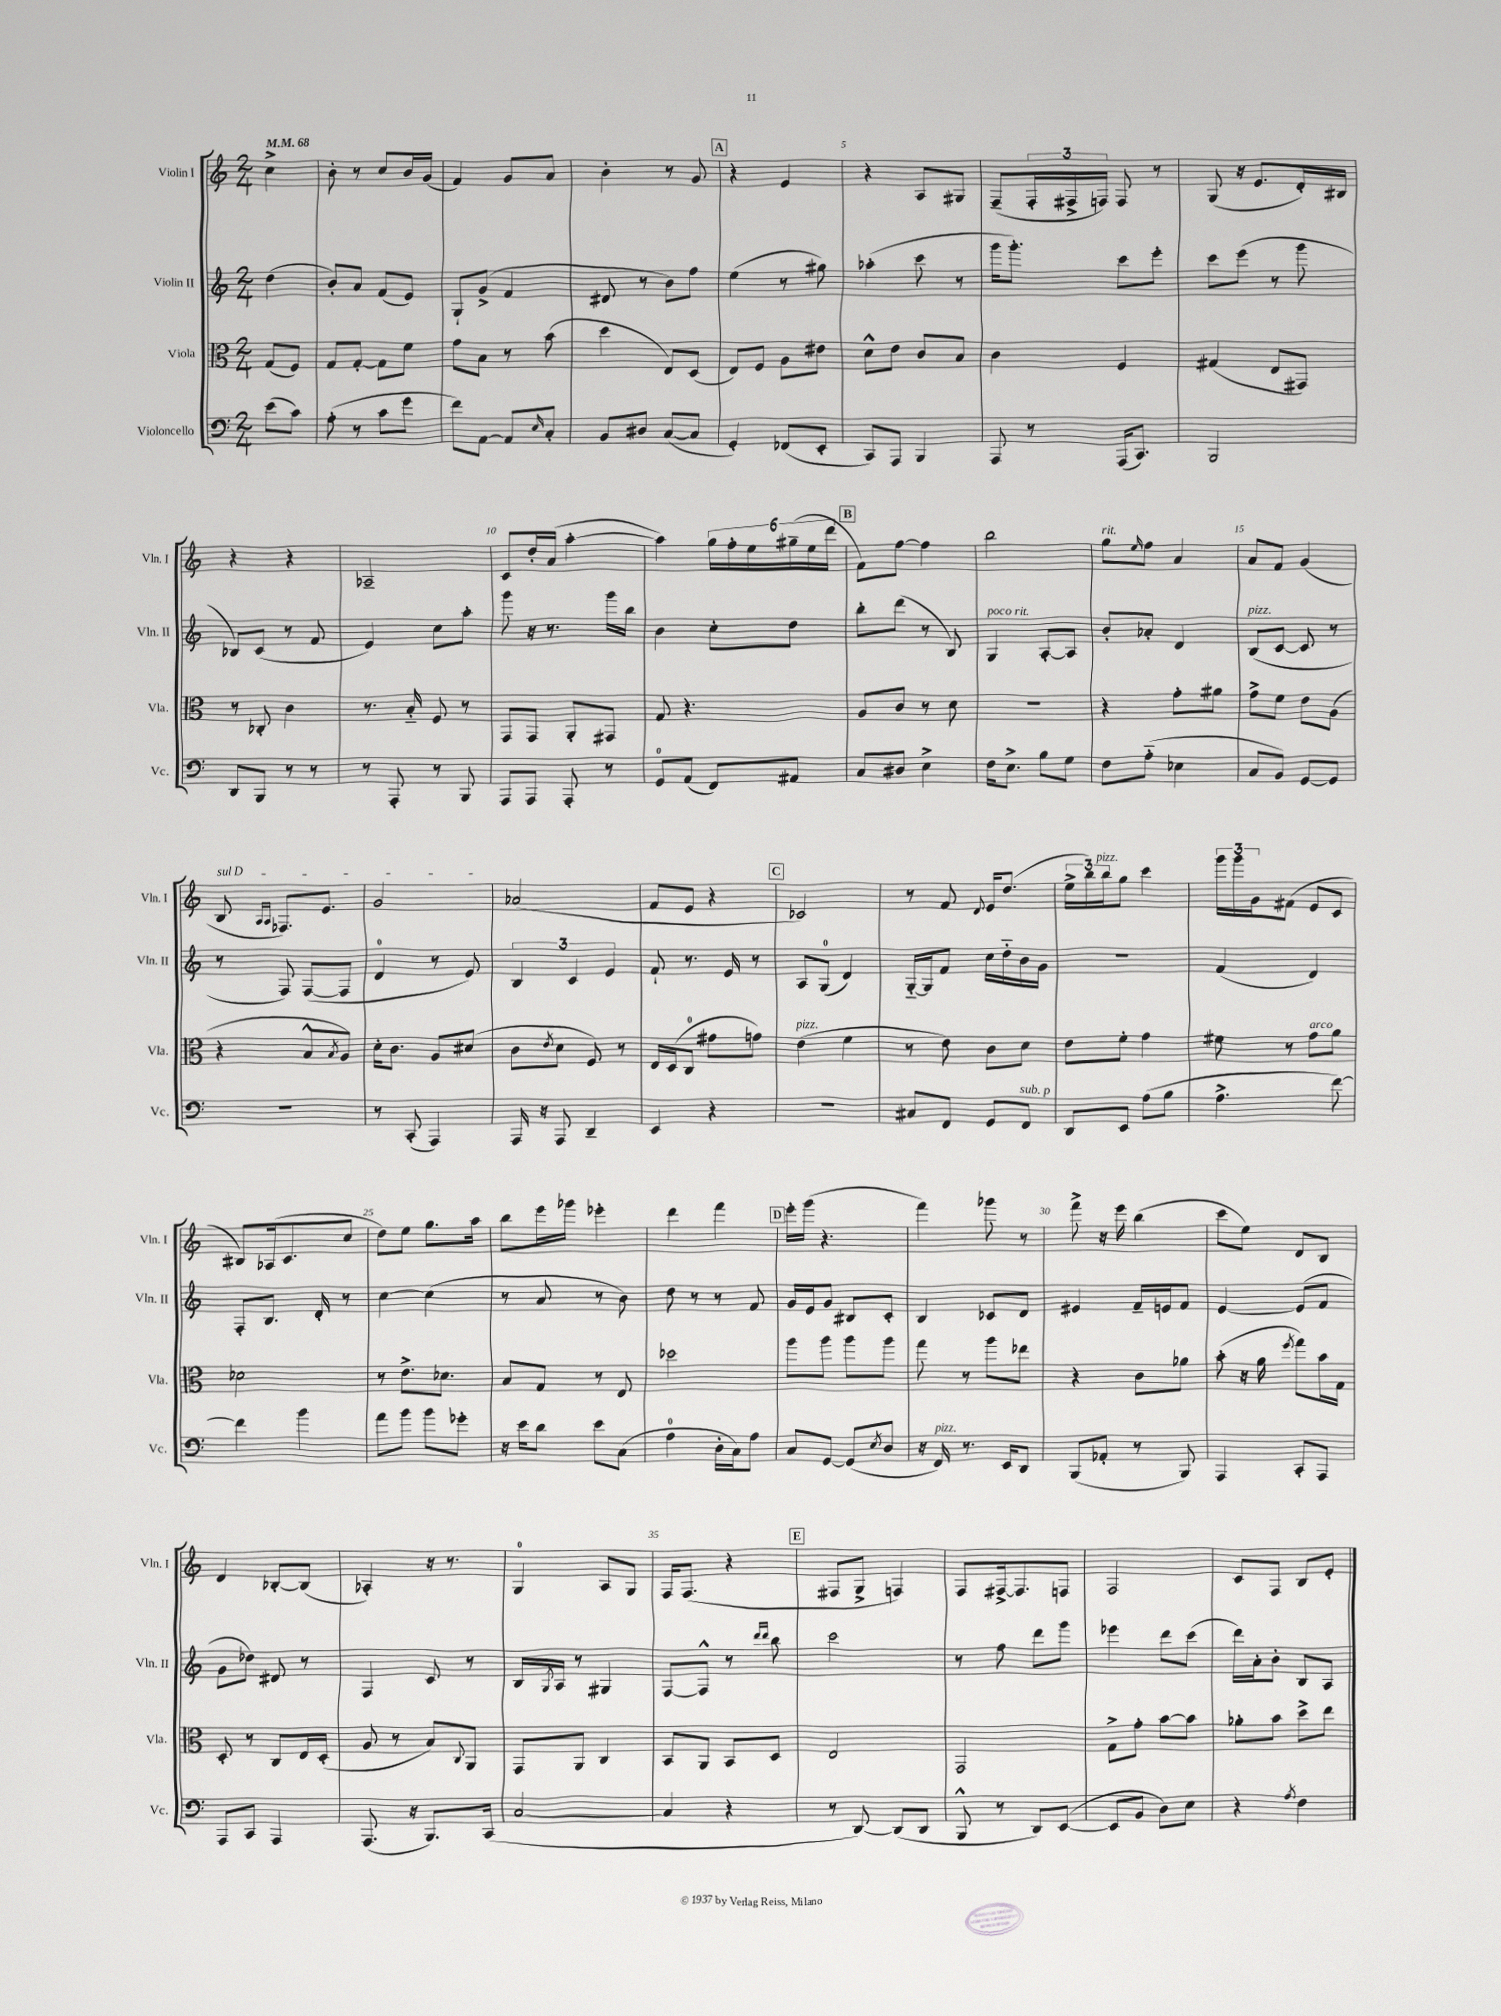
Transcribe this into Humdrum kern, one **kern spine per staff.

**kern	**kern	**kern	**kern
*staff4	*staff3	*staff2	*staff1
*clefF4	*clefC3	*clefG2	*clefG2
*k[]	*k[]	*k[]	*k[]
*M2/4	*M2/4	*M2/4	*M2/4
*MM68	*MM68	*MM68	*MM68
(8e\L	(8G/L	(4dd\	4cc^\
8c\J)	8F/J)	.	.
=	=	=	=
(8A'\	8G/L	8b'/L)	8b'\
8r	[8G'/J	8a/J	8r
8c\L	8G\]L	(8f/L	8cc/L
8g\J	8f\J	8e/J)	16b/L
.	.	.	(16g/JJ
=	=	=	=
8f\L)	8g\L	8G`/L	4f/)
[8AA\J	8B\J	(8g^/J	.
8AA/]L	8r	4f/	8g/L
16qqE/	.	.	.
8C'/J	(8b\	.	8a/J
=	=	=	=
8BB/L	4dd\	8d#/	4b'\
8D#/J	.	8r	.
([8C/L	8E/L)	8b\L)	8r
8C/]J	(8D/J	8ff\J	8g/
=	=	=	=
4GG'/)	8E/L)	(4ee\	4r
.	8F/J	.	.
(8FF-/L	8A\L	8r	4e/
8EE'/J	8e#\J	8gg#\)	.
=	=	=	=
8CC/L)	8d^^\L	(4aa-'\	4r
8AAA/J	8e\J	.	.
4BBB/	8c/L	8ccc\	8A/L
.	8B/J	8r	8G#/J
=	=	=	=
8AAA/	4c\	16ggg\LK	(8F~/L
.	.	8.ggg'\J)	.
8r	.	.	24F'/L
.	.	.	24F#^/
.	.	.	24F/JJ)
(16AAA/LK	4F/	8ccc\L	8F/
8.CC/J)	.	.	.
.	.	8eee'\J	8r
=	=	=	=
2BBB/	(4G#/	8ccc\L	(8G/
.	.	(8eee\J	16r
.	.	.	8.e/L
.	8E/L	8r	.
.	8GG#/J)	8ggg\	16d'/L)
.	.	.	16B#/JJ
=	=	=	=
8DD/L	8r	8B-/L)	4r
8BBB/J	8C-'/	(8c/J	.
8r	4c\	8r	4r
8r	.	8f/	.
=	=	=	=
8r	8.r	4e/)	2A-~/
8AAA'/	.	.	.
.	16B'~/	.	.
8r	8F/	8cc\L	.
8BBB/	8r	8aa'\J	.
=	=	=	=
8AAA/L	8GG/L	8ggg\	8c/L
8AAA/J	8GG/J	16r	16dd'/L
.	.	8.r	(16a/JJ
8AAA'/	8AA'/L	.	[4aa'\
8r	8GG#/J	16ggg\LL	.
.	.	16bb\JJ	.
=	=	=	=
8GG/L	8G/	4b\	4aa\])
(8AA/J	4.r	.	.
8FF/L)	.	8cc'\L	24gg\LL
.	.	.	24ff'\
.	.	.	24ee\
8AA#/J	.	8dd\J	(24gg#~\
.	.	.	24ee\
.	.	.	24ddd\JJ
=	=	=	=
8C/L	8A/L	8bb'\L	8f\L)
8D#/J	8c/J	(8ddd\J	[8ff\J
4E^\	8r	8r	4ff\]
.	8d\	8B/)	.
=	=	=	=
16F\LK	2r	4G/	2bb\
8.E^\J	.	.	.
8B\L	.	[8A'/L	.
8G\J	.	8A/]J	.
=	=	=	=
8F\L	4r	8b'/L	8gg\L
.	.	.	16qqee/
(8A'~\J	.	8a-'/J	8ff\J
4E-\	8g'\L	4d/	4a/
.	8a#\J	.	.
=	=	=	=
8C/L	8g^\L	(8B/L	8a/L
8BB/J)	8f\J	[8c/J	8f/J
[8GG/L	8e\L	8c/]	(4g/
8GG/]J	(8A\J	8r	.
=	=	=	=
2r	4r	8r	8B/
.	.	.	16qqA/LL
.	.	.	16qqA/JJ
.	.	8F/)	8.F-/L)
.	8B^^/L	([8F/L	.
.	.	.	8.e/J
.	8qB/	.	.
.	8A/J)	8F/]J	.
=	=	=	=
8r	16d'\LK	4d/	2g/
.	8.c\J	.	.
(8CC'/	.	.	.
4AAA/)	8A/L	8r	.
.	(8d#/J	8e/)	.
=	=	=	=
16AAA/	8c\L	6B/	(2a-/
16r	.	.	.
.	8qe/	.	.
8AAA/	8d\J	.	.
.	.	6c/	.
4DD~/	8F/)	.	.
.	.	6e/	.
.	8r	.	.
=	=	=	=
4EE/	16E/LL	8f`/	8f/L
.	(16D/J	.	.
.	8C/J	8.r	8e/J
4r	8g#\L	.	4r
.	.	16e/	.
.	8g\J)	8r	.
=	=	=	=
2r	(4e\	8A/L	2c-/)
.	.	(8G/J	.
.	4f\	4d/)	.
=	=	=	=
8C#/L	8r	[16G'~/LL	8r
.	.	16G/]J	.
8FF/J	8e\)	8f/J	8f/
.	.	.	8qqd/
8GG/L	8c\L	16cc\LL	16e/LK
.	.	16dd'~\	(8.dd/J
8FF/J	8d\J	16b\	.
.	.	16g\JJ	.
=	=	=	=
8DD/L	8e\L	2r	24ee^\LL
.	.	.	24bb\)
.	.	.	24bb\J
8EE/J	8f'\J	.	8gg\J
(8A\L	4g\	.	4ccc\
8B\J	.	.	.
=	=	=	=
4.A^\	8f#\	(4f/	24ggg\LL
.	.	.	24ggg\
.	.	.	24g\J
.	8r	.	(8f#\J
.	8g\L	4d/)	8e/L
[8f\)	8a\J	.	8c/J
=	=	=	=
4f\]	2d-\	8F'/L	8B#/L)
.	.	8.B/J	(16A-/k
.	.	.	8.c/
4b\	.	.	.
.	.	16d'/	.
.	.	8r	8cc/J
=	=	=	=
8a\L	8r	[4cc\	8dd\L)
8b\J	8.e^\L	.	8ee\J
8b\L	.	(4cc\]	8.gg\L
.	8.d-\J	.	.
8g-'\J	.	.	.
.	.	.	16aa\Jk
=	=	=	=
16r	8B/L	8r	8bb\L
16e\LK	.	.	.
8d\J	8G/J	8a/	16eee\L
.	.	.	16ggg-\JJ
8e\L	8r	8r	4eee-'\
(8C\J	8E/	8b\)	.
=	=	=	=
4A\	2dd-\	8dd\	4ddd\
.	.	8r	.
16D'\LL	.	8r	4fff\
16C\J)	.	.	.
8A\J	.	8f/	.
=	=	=	=
8C/L	8aa\L	16g/LL	16eee'\LL
.	.	16e/J	(16ggg\JJ
[8GG/J	8aa\J	8g/J	4.r
(8GG/]L	8aa\L	8B#/L	.
8qE/	.	.	.
8D/J	8aa\J	8c'/J	.
=	=	=	=
16r	8gg\	4B/	4fff\)
16FF/)	.	.	.
8.r	8r	.	.
.	8aa\L	8c-/L	8ggg-\
16EE/LK	.	.	.
8DD/J	8ee-\J	8d/J	8r
=	=	=	=
(8BBB/L	4r	4e#/	8fff^\
8AA-'/J	.	.	16r
.	.	.	16eee\
8r	8c\L	16f~/LL	(4bb\
.	.	16e/J	.
8BBB/)	8a-\J	8f/J	.
=	=	=	=
4AAA/	(8b'\	[4e/	8ccc\L
.	16r	.	8ee\J)
.	16a\	.	.
.	8qff/	.	.
8CC'/L	8gg\L)	(8e/]L	8d/L
8AAA/J	16b\L	8f/J	8B/J
.	16G\JJ	.	.
=	=	=	=
8AAA/L	8D'/	8g\L	4d/
8CC/J	8r	8dd-\J)	.
4AAA/	8C/L	8d#/	[8B-'/L
.	16E/L	8r	(8B-/]J
.	(16D'/JJ	.	.
=	=	=	=
(8.AAA/	8A/	4F/	4A-'/)
.	8r	.	.
16r	.	.	.
8.BBB/L)	8B/L)	8c/	16r
.	.	.	8.r
.	8qqC/	.	.
.	8AA/J	8r	.
(16CC/Jk	.	.	.
=	=	=	=
[2C/	8GG/L	16B/LL	4G/
.	.	8qG/	.
.	.	16A/JJ	.
.	8AA/J	8r	.
.	4C/	4G#/	8A/L
.	.	.	8G/J
=	=	=	=
4C/]	8BB/L	[8F/L	16F/LK
.	.	.	(8.F/J
.	8AA/J	8F^^/]J	.
4r	8BB/L	8r	4r
.	.	16qqddd/LL	.
.	.	16qqddd/JJ	.
.	8D/J	8bb\	.
=	=	=	=
8r	2E/	2ccc\	8F#/L
[8DD/)	.	.	8G^/J
(8DD/]L	.	.	4F/)
8DD/J	.	.	.
=	=	=	=
8BBB^^/	2GG/	8r	8F/L
8r	.	8ff\	[16F#^/k
.	.	.	8.F#/]
8DD/L)	.	8ddd\L	.
([8EE/J	.	8ggg\J	8F/J
=	=	=	=
8EE/]L	8G^\L	4eee-\	2F/
8BB/J	8g'\J	.	.
8D\L)	[8b\L	8ddd\L	.
8E\J	8b\]J	(8ccc\J	.
=	=	=	=
4r	8a-'\L	16ddd\LL)	8c/L
.	.	16a'\J	.
.	8b\J	8b'\J	8F/J
8qA/	.	.	.
4F\	8dd^\L	8B/L	8B/L
.	8ee\J	8A/J	8e'/J
==	==	==	==
*-	*-	*-	*-
